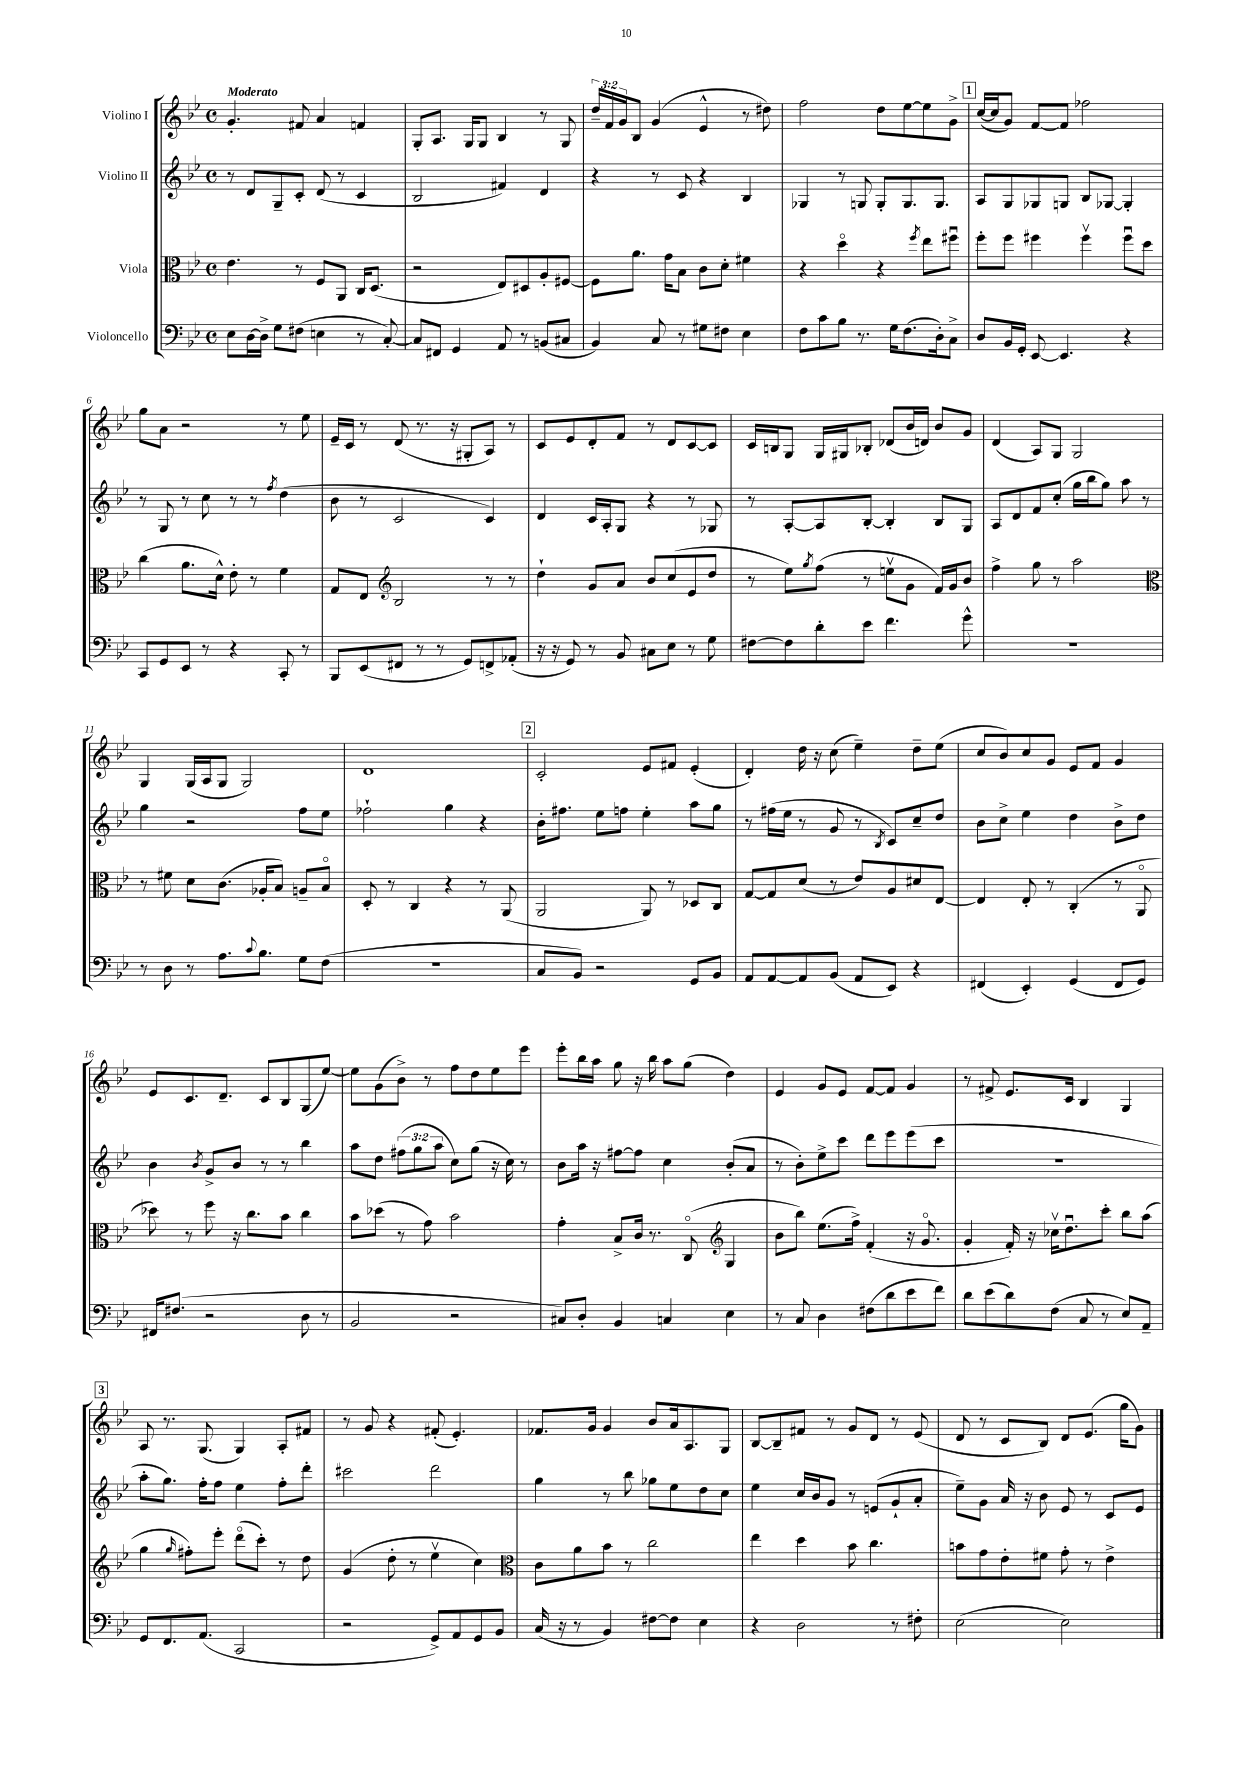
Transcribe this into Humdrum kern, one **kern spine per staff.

**kern	**kern	**kern	**kern
*part4	*part3	*part2	*part1
*staff4	*staff3	*staff2	*staff1
*I"Violoncello	*I"Viola	*I"Violino II	*I"Violino I
*clefF4	*clefC3	*clefG2	*clefG2
*k[b-e-]	*k[b-e-]	*k[b-e-]	*k[b-e-]
*M4/4	*M4/4	*M4/4	*M4/4
*met(c)	*met(c)	*met(c)	*met(c)
=1	=1	=1	=1
!	!	!	!LO:TX:a:B:t=Moderato
8E-\L	4.e-\	8r	4.g'/
[16D\L	.	8d/L	.
16D^\JJ]	.	.	.
8G\L	.	8G~/	.
(8F#X\J	8r	8c'/J	8f#X/
4En\	8F/L	(8d/	4a/
.	8AA/J	8r	.
8r	16C/KL	4c/	4fn/
.	(8.D/J	.	.
[8C'/)	.	.	.
=2	=2	=2	=2
8C/L]	2r	2B-/	8G'/L
8FF#X/J	.	.	8.A/J
4GG/	.	.	.
.	.	.	16G/KL
.	.	.	8G/J
8AA/	8E-/L)	4f#X/)	4B-/
8r	8D#X/	.	.
(8BBn/L	8A'/	4d/	8r
8C#X/J	[8F#X/J	.	8G/
=3	=3	=3	=3
4BB-/)	8F#\L]	4r	24dd~/LL
.	.	.	24f/
.	.	.	24g/J
.	8.a\J	.	8B-/J
8C/	.	8r	(4g/
.	16g\KL	.	.
8r	8B-\J	8c/	.
8G#X\L	8c\L	4r	4e-^^/
8F#X\J	8d'\J	.	.
4E-\	4f#X\	4B-/	8r
.	.	.	8dd#X\)
=4	=4	=4	=4
8F\L	4r	4G-X/	2ff\
8c\	.	.	.
8B-\J	4dd\	8r	.
8.r	.	8Gn/	.
.	4r	8G'/L	8dd\L
16G\KL	.	.	.
(8.F\	.	8.G/	[8ee-\
.	8qff/	.	.
.	8ee-\L	.	8ee-\]
16D'\k)	.	8.G/J	.
8C^\J	8ff#Xu\J	.	8g^\J
!!LO:REH:place=s1:t=1
=5	=5	=5	=5
8D/L	8ff'\L	8A/L	([16cc/LL
.	.	.	16cc/J]
16BB-/L	8ff\J	8G/	8g/J)
16GG'/JJ	.	.	.
[8EE-/	4ff#X\	8G-X/	[8f/L
4.EE-/]	.	8Gn/J	8f/J]
.	4ff#v\	8B-/L	2ff-X\
.	.	[8G-X/J	.
4r	8ff#u\L	4G-'/]	.
.	8dd\J	.	.
!!LO:LB:g=z
=6	=6	=6	=6
8CC/L	(4cc\	8r	8gg\L
8GG/	.	8G/	8a\J
8EE-/J	8.a\L	8r	2r
8r	.	8cc\	.
.	16d^^\Jk)	.	.
4r	8e-'\	8r	.
.	8r	8r	.
.	.	8qff/	.
8CC'/	4f\	(4dd\	8r
8r	.	.	8ee-\
=7	=7	=7	=7
8BBB-/L	8G/L	8b-\	16e-~/LL
.	.	.	16c/JJ
(8EE-/	8E-/J	8r	8r
*	*clefG2	*	*
8FF#X/J	2B-/	2c/	(8d/
8r	.	.	8.r
8r	.	.	.
.	.	.	16r
8GG/L)	.	.	8G#X'/L
8FFn^/	8r	4c/)	8A/J)
(8AA-X'/J	8r	.	8r
=8	=8	=8	=8
16r	4dd`\	4d/	8c/L
16r	.	.	.
8GG/)	.	.	8e-/
8r	8g/L	16c/LL	8d'/
.	.	16A'/J	.
8BB-/	8a/J	8G/J	8f/J
8C#X\L	8b-/L	4r	8r
8E-\J	(8cc/	.	8d/L
8r	8e-/	8r	[8c/
8G\	8dd/J	8G-X/	8c/J]
=9	=9	=9	=9
[8F#X\L	8r	8r	16c/LL
.	.	.	16Bn/J
8F#\]	8ee-\L)	[8A'/L	8G/J
.	8qgg/	.	.
8d'\	(8ff\J	8A/]	16G/LL
.	.	.	16G#X/J
8e-\J	8r	[8B-'/J	8B-X'/J
4.f\	8eenv\L	4B-'/]	(8d-X/L
.	8g\J	.	16b-/L
.	.	.	16dn/JJ)
.	16f/LL)	8B-/L	8b-/L
.	16g/J	.	.
8g^^\	8b-/J	8G/J	8g/J
=10	=10	=10	=10
1r	4ff^\	8A/L	(4d/
.	.	8d/	.
.	8gg\	8f/	8A/L)
.	8r	(8cc'/J	8G/J
.	2aa\	16gg\LL	2G/
.	.	16bb-\J	.
.	.	8gg\J)	.
.	.	8aa\	.
.	.	8r	.
!!LO:LB:g=z
=11	=11	=11	=11
*	*clefC3	*	*
8r	8r	4gg\	4G/
8D\	8f#X\	.	.
8r	8d\L	2r	(16G/LL
.	.	.	16A/J
8.A\L	(8.c\J	.	8G/J
.	.	.	2G/)
8qqc/	.	.	.
8.B-\J	16A-X'/KL	.	.
.	8B-/J)	.	.
8G\L	8An~/L	8ff\L	.
(8F\J	8B-/J	8ee-\J	.
=12	=12	=12	=12
1r	8D'/	2ff-X`\	1d
.	8r	.	.
.	4C/	.	.
.	4r	4gg\	.
.	8r	4r	.
.	(8AA/	.	.
!!LO:REH:place=s1:t=2
=13	=13	=13	=13
8C/L	2AA/	16b-'\KL	2c'/
.	.	8.ff#X\J	.
8BB-/J)	.	.	.
2r	.	8ee-\L	.
.	.	8ffn\J	.
.	8AA/)	4ee-'\	8e-/L
.	8r	.	8f#X/J
8GG/L	8D-X/L	8aa\L	(4e-'/
8BB-/J	8C/J	8gg\J	.
=14	=14	=14	=14
8AA/L	[8G/L	8r	4d'/)
[8AA/	8G/]	(16ff#X\LL	.
.	.	16ee-\JJ	.
8AA/]	(8d/J	8r	16dd\
.	.	.	16r
(8BB-/J	8r	8g/	(8cc\
8AA/L	8e-/L)	8r	4ee-~\)
.	.	8qB-/	.
8EE-/J)	8A/	8c/L)	.
4r	8d#X/	8cc~/	8dd~\L
.	[8E-/J	8dd/J	(8ee-\J
=15	=15	=15	=15
(4FF#X/	4E-/]	8b-\L	8cc/L
.	.	8cc^\J	8b-/)
4EE-'/)	8E-'/	4ee-\	8cc/
.	8r	.	8g/J
(4GG/	(4C'/	4dd\	8e-/L
.	.	.	8f/J
8FF#/L	8r	8b-^\L	4g/
8GG/J)	8AA/	8dd\J	.
!!LO:LB:g=z
=16	=16	=16	=16
16FF#X/KL	8dd-X\)	4b-\	8e-/L
(8.F#X/J	.	.	.
.	8r	.	8.c/
.	.	8qb-/	.
2r	8ff\	8g^/L	.
.	.	.	8.d~/J
.	16r	8b-/J	.
.	8.cc\L	.	.
.	.	8r	8c/L
.	8b-\J	8r	8B-/
8D\	4cc\	4bb-\	(8G/
8r	.	.	[8ee-/J)
=17	=17	=17	=17
2BB-/	8b-\L	8aa\L	8ee-\L]
.	(8dd-X\J	8dd\J	(8g\
.	8r	(12ff#X\L	8b-^\J)
.	.	12gg\	.
.	8g\)	.	8r
.	.	12aa\J	.
2r	2b-\	8cc\L)	8ff\L
.	.	(8gg\J	8dd\
.	.	16r	8ee-\
.	.	16cc\)	.
.	.	8r	8eee-\J
=18	=18	=18	=18
8C#X/L)	4g'\	8b-\L	8eee-'\L
8D'/J	.	16aa\Jk	16bb-\L
.	.	16r	16aa\JJ
4BB-/	8B-^/L	[8ff#X\L	8gg\
.	16c/Jk	8ff#\J]	16r
.	8.r	.	16bb-\
4Cn/	.	4cc\	8aa\L
.	(8C/	.	(8gg\J
*	*clefG2	*	*
4E-\	4G/	(8b-'/L	4dd\)
.	.	8a/J	.
=19	=19	=19	=19
8r	8b-\L	8r	4e-/
8C/	8bb-\J)	8b-'\L)	.
4D\	(8.ee-\L	8ee-^\	8g/L
.	.	8ccc\J	8e-/J
.	16ff^\Jk)	.	.
(8F#X\L	(4f'/	8ddd\L	[8f/L
8d\	.	8eee-\	8f/J]
8e-\	16r	(8eee-\	4g/
.	8.g/	.	.
8f\J)	.	8ccc\J	.
=20	=20	=20	=20
8d\L	4g'/	1r	8r
(8e-\	.	.	8f#X^/
8d\)	16f'/)	.	8.e-/L
.	16r	.	.
(8F\J	16cc-Xv\KL	.	.
.	8.ddu\	.	16c/Jk
8C/	.	.	4B-/
8r	8ccc'\J	.	.
8E-/L)	8bb-\L	.	4G/
8AA~/J	(8aa\J	.	.
!!LO:LB:g=z
!!LO:REH:place=s1:t=3
=21	=21	=21	=21
8GG/L	4gg\	8aa'\L	8A/
8.FF/	.	8.gg\J)	8.r
.	16qqgg/	.	.
.	8ff#X'\L)	.	.
(8.AA/J	.	16ff'\KL	(8.G/
.	8eee-'\J	8ff\J	.
2CC/	(8ddd\L	4ee-\	4G/)
.	8ccc'\J)	.	.
.	8r	8ff'\L	8A'/L
.	8dd\	8ddd'\J	8f#X/J
=22	=22	=22	=22
2r	(4g/	2ccc#X\	8r
.	.	.	8g/
.	8dd'\	.	4r
.	8r	.	.
8GG^/L)	4ee-v\	2ddd\	(8f#X'/
8AA/	.	.	4.e-'/)
8GG/	4cc\)	.	.
8BB-/J	.	.	.
=23	=23	=23	=23
*	*clefC3	*	*
(16C/	8c\L	4gg\	8.f-X/L
16r	.	.	.
8r	8a\	.	.
.	.	.	16g/Jk
4BB-/)	8b-\J	8r	4g/
.	8r	8bb-\	.
[8F#X\L	2cc\	8gg-X\L	8b-/L
8F#\J]	.	8ee-\	16a/k
.	.	.	8.A/
4E-\	.	8dd\	.
.	.	8cc\J	8G/J
=24	=24	=24	=24
4r	4ee-\	4ee-\	[8B-/L
.	.	.	8B-~/]
2D\	4dd\	16cc/LL	8f#X/J
.	.	16b-/J	.
.	.	8g/J	8r
.	8b-\	8r	8g/L
.	4.cc\	(8en/L	8d/J
8r	.	8g`/	8r
8F#X'\	.	8a'/J	(8e-/
=25	=25	=25	=25
(2E-\	8bn\L	8ee-~\L)	8d/
.	8g\	8g\J	8r
.	8e-'\	16a/	8c/L
.	.	16r	.
.	8f#X\J	8b-\	8B-/J)
2E-\)	8g'\	8e-/	8d/L
.	8r	8r	(8.e-/J
.	4e-^\	8c/L	.
.	.	.	16gg\KL
.	.	8e-/J	8g\J)
==	==	==	==
*-	*-	*-	*-
